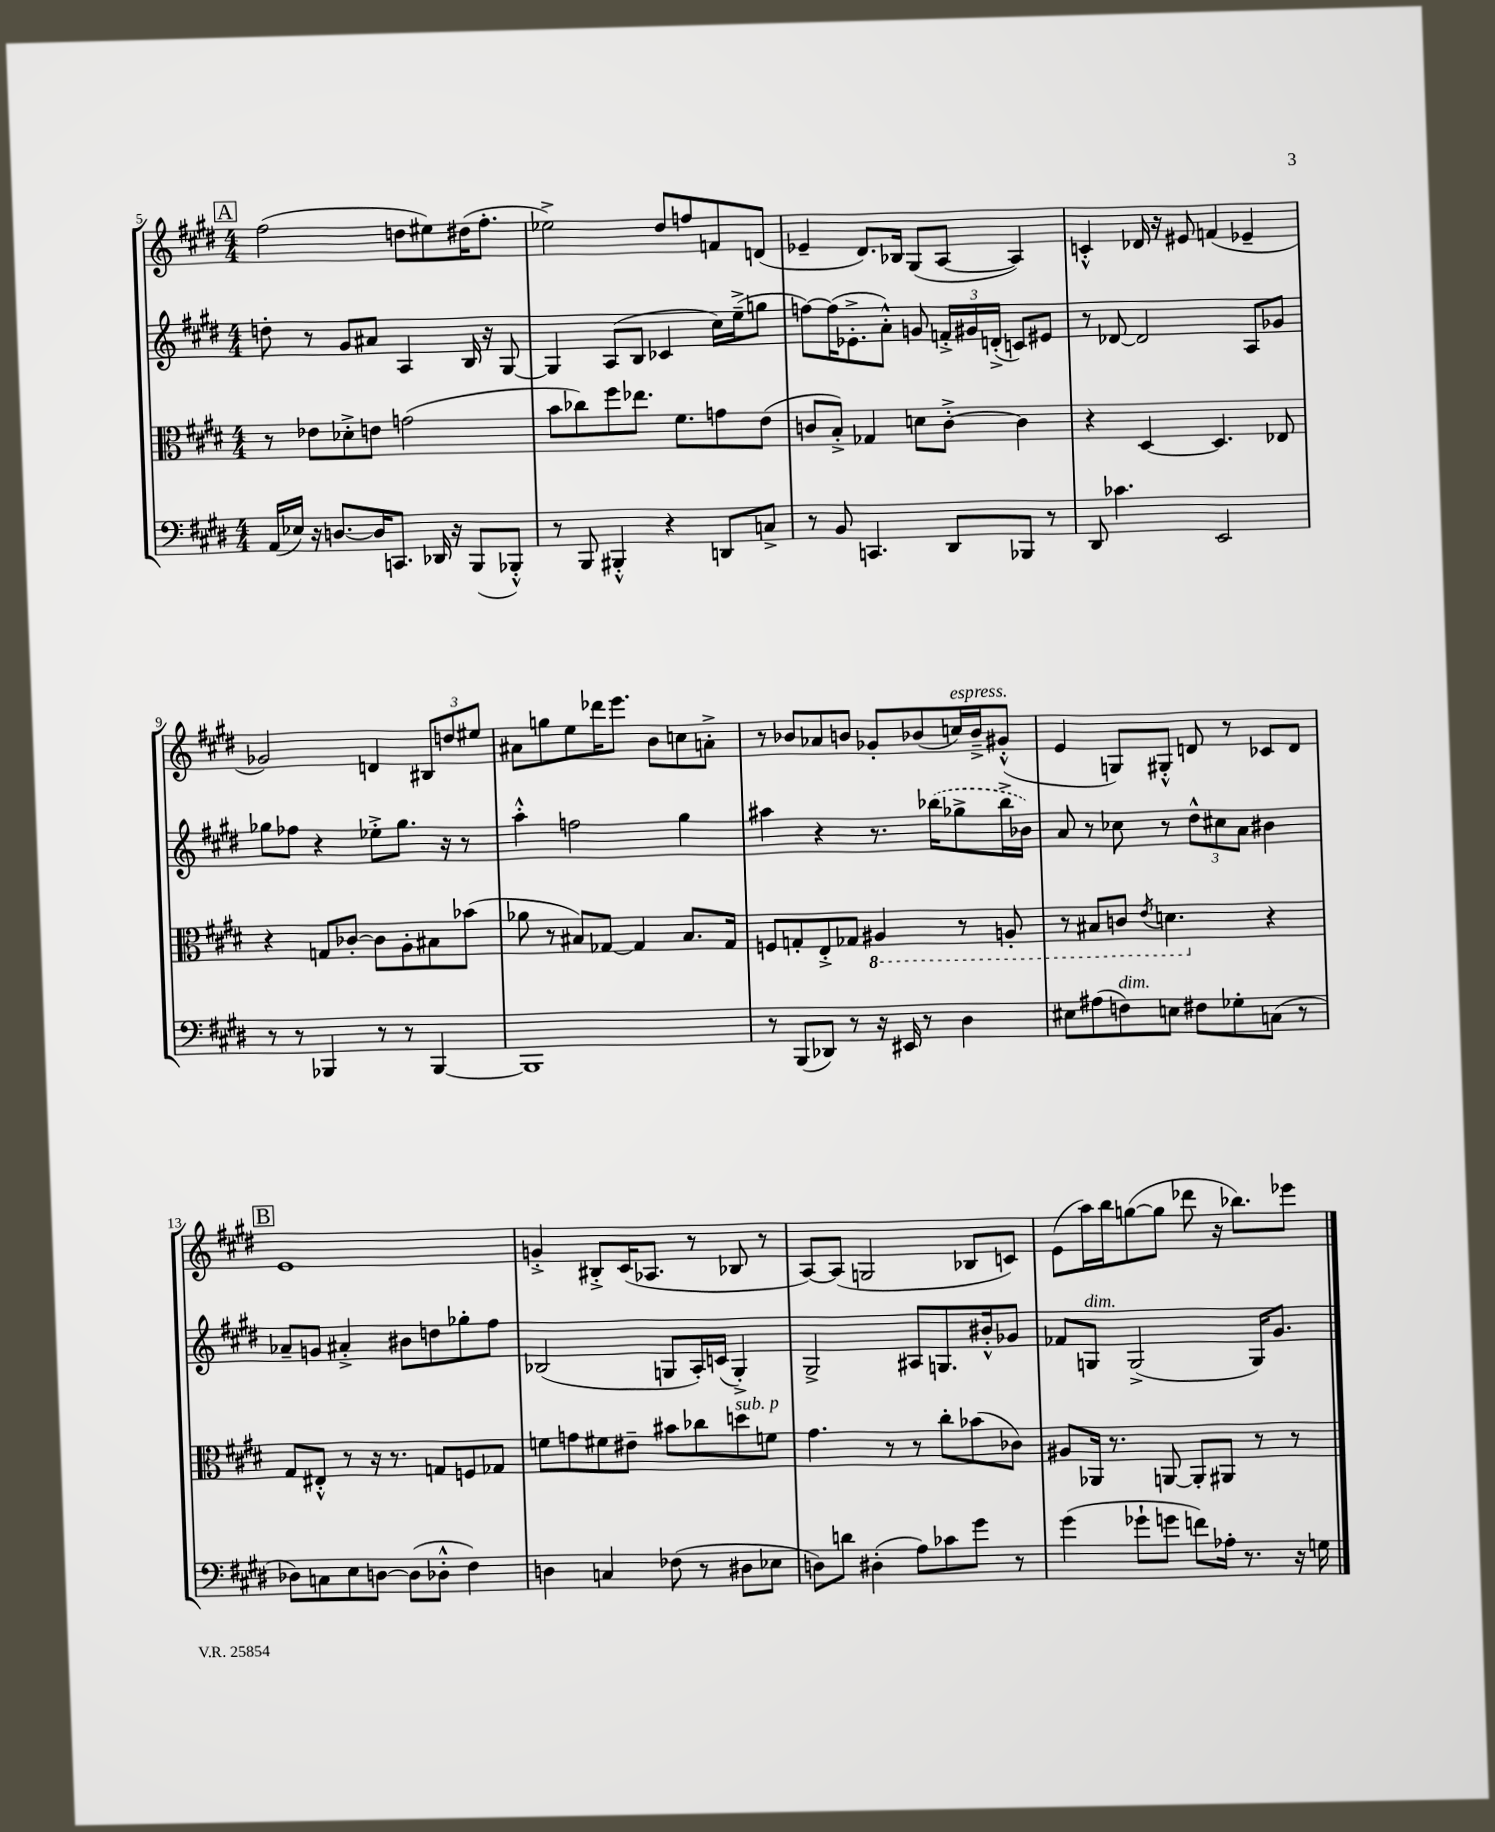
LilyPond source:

<<
\new StaffGroup <<
\new Staff = "s0" {
    \clef treble \key e \major \numericTimeSignature \time 4/4
    \autoBeamOff \mark \markup { \box "A" } fis''2( d''8[ eis''8) dis''16( fis''8.]-. |
    ees''2->) dis''8[ f''8 f'8 d'8]( |
    ees'4-- dis'8.[) bes16] gis8[( a8]~ a4) |
    c'4-.-^ des'16 r16 eis'8 f'4( ees'4-- |
    ges'2) d'4 \tuplet 3/2 { bis8[ d''8 eis''8] } |
    ais'8[ g''8 e''8 des'''16 e'''8.] b'8[ c''8 a'8]-.-> |
    r8 bes'8[ aes'8 b'8] ges'8[-. bes'8( c''16^\markup { \italic "espress." }) bes'16---> gis'8]-.-^( |
    e'4 g8[) gis8]-.-^ d'8 r8 ces'8[ d'8] |
    \mark \markup { \box "B" } e'1 |
    g'4-.-> bis8[-.-> cis'16( aes8.] r8 bes8 r8 |
    a8[~) a8]( g2 bes8[ c'8]) |
    e'8[( a''16) b''16 g''8~( g''8] des'''8 r16 bes''8.[) ees'''8] \bar "|." |
}
\new Staff = "s1" {
    \clef treble \key e \major \numericTimeSignature \time 4/4
    \autoBeamOff \mark \markup { \box "A" } d''8-. r8 gis'8[ ais'8] a4 b16 r16 gis8~ |
    gis4 a8[( b8] ces'4 cis''16[) e''16--->( g''8] |
    f''8[~) f''16( ees'8.-.-> a'8]-.-^) g'8 \tuplet 3/2 { f'16[-.-> gis'16 d'16]-.->( } c'8[) eis'8] |
    r8 des'8~ des'2 a8[ ges'8] |
    ges''8[ fes''8] r4 ees''8[-.-> ges''8.] r16 r8 |
    a''4-.-^ f''2 gis''4 |
    ais''4 r4 r8. \once \slurDashed bes''16[( ges''8-> bes''16-> bes'16]) |
    a'8 r8 ces''8 r8 \tuplet 3/2 { dis''8[-^ cis''8 a'8] } bis'4 |
    \mark \markup { \box "B" } aes'8[-- g'8] ais'4-.-> bis'8[ d''8 ges''8-. fis''8] |
    bes2( g8[ a16-.) c'16]( g4-.->) |
    gis2-> ais8[ g8. bis'16-.-^ ges'8] |
    fes'8[ g8]^\markup { \italic "dim." } g2->( g16[) gis'8.] \bar "|." |
}
\new Staff = "s2" {
    \clef alto \key e \major \numericTimeSignature \time 4/4
    \autoBeamOff \mark \markup { \box "A" } r8 ees'8[ des'8-.-> e'8] g'2( |
    b'8[ ces''8) fis''8 ees''8.] fis'8.[ g'8 e'8]( |
    c'8[ b8]-.->) ges4 d'8[ c'8]~-.-> c'4 |
    r4 dis4~ dis4. ees8 |
    r4 g8[ ces'8]~-. ces'8[ a8-. bis8 bes'8]( |
    aes'8 r8 bis8[) ges8]~ ges4 bis8.[ ges16] |
    f8[ g8-. e8-.-> ges8] \ottava #-1 ais,4 r8 a,8-. |
    r8 bis,8[ c8] \acciaccatura { e8 } d4. \ottava #0 r4 |
    \mark \markup { \box "B" } gis8[ eis8]-.-^ r8 r16 r8. g8[ f8 ges8] |
    f'8[ g'8 fis'8 eis'8]-- bis'8[ ces''8 d''8^\markup { \italic "sub. p" } f'8] |
    gis'4. r8 r8 cis''8[-. bes'8( ces'8]) |
    ais8[ aes,16] r8. a,8~ a,8[-. ais,8] r8 r8 \bar "|." |
}
\new Staff = "s3" {
    \clef bass \key e \major \numericTimeSignature \time 4/4
    \autoBeamOff \mark \markup { \box "A" } a,16[( ees16]) r16 d8.[~ d16 c,8.] des,16 r16 b,,8[( bes,,8]-.-^) |
    r8 b,,8 bis,,4-.-^ r4 d,8[ c8]-> |
    r8 b,8 c,4. dis,8[ bes,,8] r8 |
    dis,8 ces'4. e,2 |
    r8 r8 bes,,4 r8 r8 bes,,4~ |
    bes,,1 |
    r8 b,,8[( des,8]) r8 r16 eis,16 r8 dis4 |
    eis8[ ais8( f8^\markup { \italic "dim." }) e8] fis8[ ges8-. c8]( r8 |
    \mark \markup { \box "B" } des8[) c8 e8 d8]~ d8[( des8]-.-^ fis4) |
    d4 c4 fes8( r8 dis8[ ees8] |
    d8[) d'8] dis4-.( a8[) ces'8 gis'8] r8 |
    gis'4( ges'8[-! g'8] f'8[) aes16]-. r8. r16 g16 \bar "|." |
}
>>
>>
\layout { \context { \Score currentBarNumber = #5 } }
